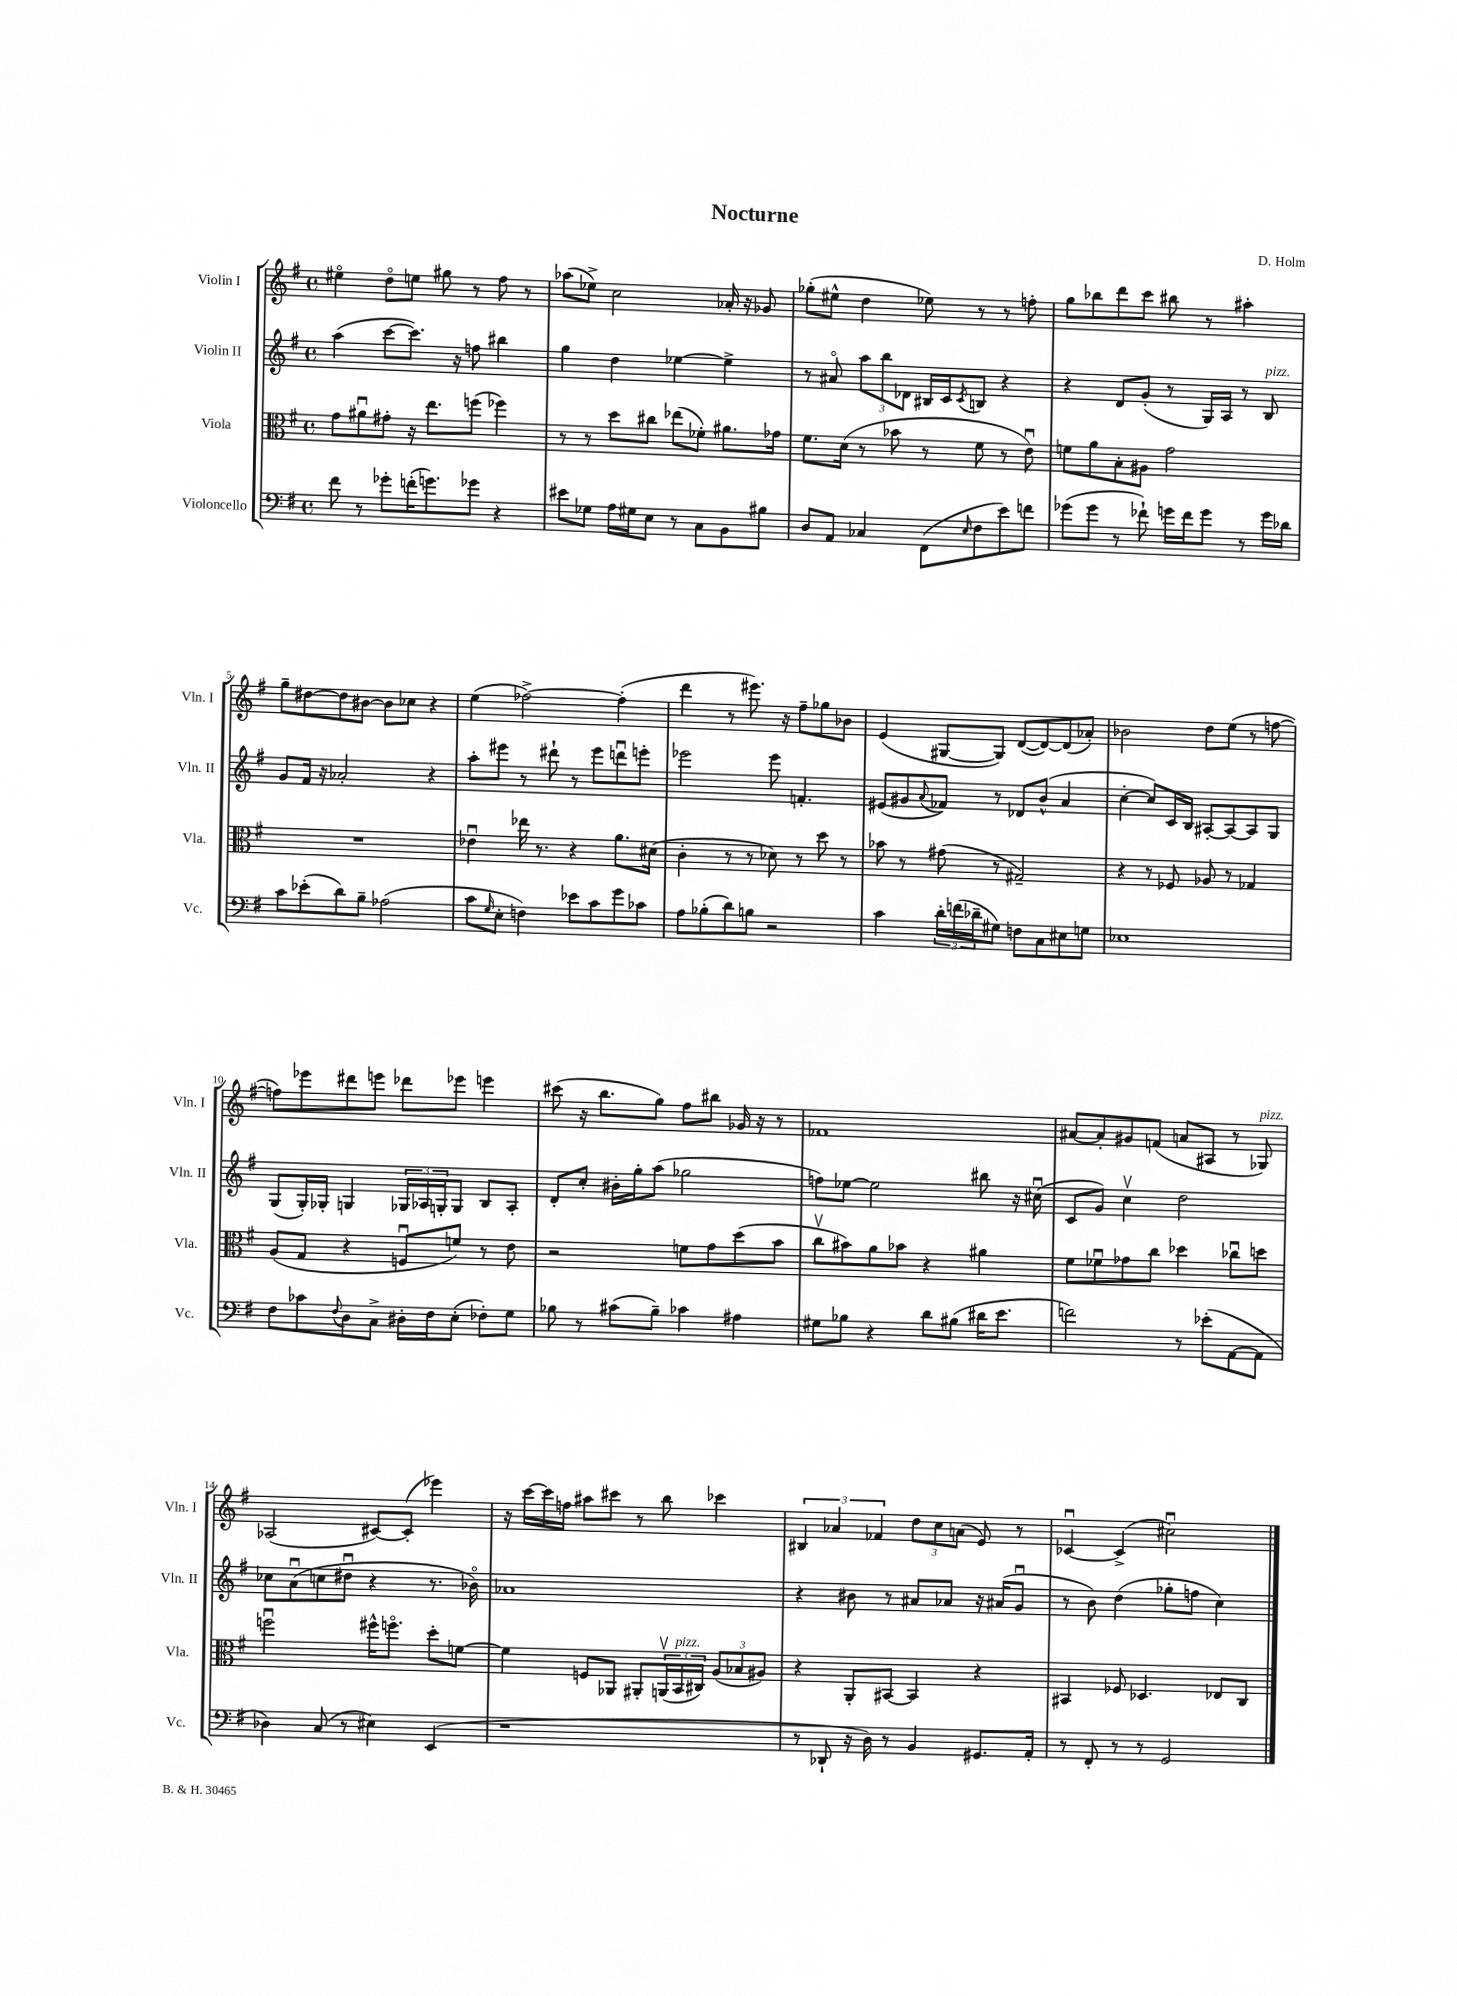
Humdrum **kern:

**kern	**kern	**kern	**kern
*part4	*part3	*part2	*part1
*staff4	*staff3	*staff2	*staff1
*I"Violoncello	*I"Viola	*I"Violin II	*I"Violin I
*I'Vc.	*I'Vla.	*I'Vln. II	*I'Vln. I
*clefF4	*clefC3	*clefG2	*clefG2
*k[f#]	*k[f#]	*k[f#]	*k[f#]
*M4/4	*M4/4	*M4/4	*M4/4
*met(c)	*met(c)	*met(c)	*met(c)
=1	=1	=1	=1
8f#\	8g\L	(4aa\	4ee#X\
8r	8a#Xu\	.	.
8g-X'\L	8g#X'\J	[8ccc\L	8dd\L
(16fn'\K	16r	8.ccc\J])	8een\J
8.gn\)	8.ee\L	.	.
.	.	.	8gg#X\
.	.	16r	.
8g-X\J	(8ffn\J	8ffn\	8r
4r	4ff-X\)	4bb#X\	8ff#\
.	.	.	8r
=2	=2	=2	=2
8e#X\L	8r	4gg\	(8aa-X\L
8G-X\J	8r	.	8ee-X^\J)
16A\LL	8dd\L	4dd\	2cc\
16G#X\J	.	.	.
8E\J	8cc#X\J	.	.
8r	(8ee-X\L	[4ee-X\	.
8C\L	8f-X'\J)	.	.
8BB\	8.a#X\L	4ee-^\]	16a-X'/
.	.	.	16r
8B#X\J	.	.	8g-X/
.	16g-X\Jk	.	.
=3	=3	=3	=3
8D/L	8.f#\L	8r	(8gg-X'\L
8AA/J	.	8a#X/	8ee#X^^\J
.	(16d\Jk	.	.
4C-X/	8r	12aa\L	4dd\
.	.	12bb\	.
.	8b-X\	.	.
.	.	12d-X\J	.
(8FF#\L	8r	16B#X/LL	8ee-X\)
.	.	16c/J	.
16qqE/	.	8qc/	.
8F#\	8f#\	8Bn/J	8r
8e\)	8r	4r	8r
8fn\J	8eu\)	.	8ffn'\
=4	=4	=4	=4
(8g-X\L	8fn\L	4r	8gg\L
8g-\J	8a\	.	8bb-X\
8r	8B'\	8d/L	8ddd\
8f-X`\)	8A#X\J	(8g'/J	8ccc\J
16gn\LL	2g\	8r	8bb#X\
16f-\J	.	.	.
8g\J	.	16G/LL)	8r
.	.	16A/JJ	.
8r	.	8r	4aa#X'\
!	!	!LO:TX:a:i:t=pizz.	!
16g\LL	.	8B/	.
16d-X\JJ	.	.	.
!!LO:LB:g=z
=5	=5	=5	=5
8c\L	1r	8g/L	8gg~\L
(8e-X'\	.	16f#/Jk	[8dd#X\
.	.	16r	.
8d\)	.	2a-X'/	8dd#\]
8B~\J	.	.	[8b#X\J
(2A-X\	.	.	8b#\L]
.	.	.	8cc-X\J
.	.	4r	4r
=6	=6	=6	=6
8c\L	4e-Xu\	8aa'\L	(4ee\
16qqG/	.	.	.
8E'\J	.	8eee#X\J	.
4Fn\)	16ee-X\	8r	[2ff-X^\)
.	8.r	.	.
.	.	8ddd#X`\	.
8e-X\L	4r	8r	.
8c\	.	8eee#\L	.
8g\	8.a\L	8dddnu\	(4ff-'\]
8c-X\J	.	8eeen'\J	.
.	(16d#X\Jk	.	.
=7	=7	=7	=7
8A\L	4c'\	2eee-X\	4ddd\
(8B-X'\	.	.	.
8d\)	8r	.	8r
8Bn\J	8r	.	8.eee#X\)
2r	8d-X\)	8eee-\	.
.	.	.	16r
.	8r	4.fn'/	8ff#~\L
.	8dd\	.	8gg-X\
.	8r	.	8b-X\J
=8	=8	=8	=8
4c\	8b-X\	(8e#X/L	(4e/
.	8r	8g#X/	.
.	.	8qqa/	.
24d'\LL	(8g#X\	8f-X/J)	[8G#X/L
(24fn\	.	.	.
24d-X~\J	.	.	.
8G#X\J)	8r	8r	8G#/J])
8Fn\L	2G#X~/)	8d-X/L	([8d/L
8C\	.	(8b^^/J	8d/_)
8E#X\	.	4a/	(8d/]
8Gn\J	.	.	8a-X'/J)
=9	=9	=9	=9
1E-X	4r	[4cc'\	2b-X\
.	8r	8cc/L])	.
.	8F-X/	16c/L	.
.	.	16B/JJ	.
.	8A-X/	[8A#X'/L	8dd\L
.	8r	8A#/_	(8ee\J
.	4G-X/	8A#/]	8r
.	.	8G/J	[8ffn\
!!LO:LB:g=z
=10	=10	=10	=10
8F#\L	(8A/L	(8G/L	8ffn\L])
8c-X\	8G/J	16G'/L)	8eee-X\
.	.	16G-X'/JJ	.
8qqF#/	.	.	.
8D\	4r	4Gn/	8ddd#X\
8C^\J	.	.	8eeen\J
16D#X'\LL	8Fnu/L	24G-X/LL	8ddd-X\L
.	.	24A-X/	.
16F#\J	.	.	.
.	.	24Gn'/J	.
(8E'\J	8fn/J)	8G/J	8eee-X\J
8F-X'\L)	8r	8B/L	4eeen\
8G\J	8e\	8A-'/J	.
=11	=11	=11	=11
8B-X\	2r	8d'/L	(8ccc#X\
8r	.	8cc'/J	16r
.	.	.	8.bb\L
(8c#X\L	.	16b#X'\LL	.
.	.	16gg'\J	.
8B-~\J)	.	(8aa\J	8gg\J)
4c-X\	8fn\L	2gg-X\	8ff#\L
.	8g\	.	8bb#X\J
4A#X\	(8dd\	.	16g-X/
.	.	.	16r
.	8b\J	.	8r
=12	=12	=12	=12
8G#X\L	8ccv\L	8ffn\L)	1f-X
8B-X\J	8b#X\)	[8ee-X\J	.
4r	8a\	2ee-\]	.
.	8b-X\J	.	.
8d\L	4r	.	.
(8B#X\J	.	.	.
16d#X\KL	4a#X\	8bb#X\	.
8.e\J	.	.	.
.	.	16r	.
.	.	(16cc#Xu\	.
=13	=13	=13	=13
2fn\)	8f#\L	8c/L	[8a#X/L
.	8f-Xu\	8g/J)	8a#'/]
.	8g-X\	4ccv\	8g#X/
.	8cc\J	.	(8fn/J
8r	4dd-X\	2dd\	8an/L
(8e-X'\L	.	.	8A#X/J
[8AA\	8cc-Xu\L	.	8r
!	!	!	!LO:TX:a:i:t=pizz.
8AA\J]	8ddn\J	.	8G-X/)
!!LO:LB:g=z
=14	=14	=14	=14
4D-X\)	2ffnu\	8cc-X\L	(2A-X/
.	.	(8au\	.
(8C/	.	8ccn\	.
8r	.	8dd#Xu\J	.
4E#X\)	16ff#X^^\KL	4r	[8c#X/L)
.	8.ffn\J	.	.
.	.	.	(8c#'/J]
(4EE/	8dd'\L	8.r	4eee-X\)
.	[8fn\J	.	.
.	.	16b-X\)	.
=15	=15	=15	=15
1r	4f\]	1a-X	16r
.	.	.	[16ccc\LL
.	.	.	16ccc\]
.	.	.	16ffn\JJ
.	8Fn/L	.	8aa#X\L
.	8AA-X/J	.	8ccc#X\J
.	8AA#X'/L	.	8r
.	(24AAnv/L	.	8bb\
!	!LO:TX:a:i:t=pizz.	!	!
.	24BB/	.	.
.	24C#X/JJ)	.	.
.	(12A/L	.	4ccc-X\
.	12B-X/	.	.
.	12A#X/J)	.	.
=16	=16	=16	=16
8r	4r	4r	6B#X/
8DD-X`/	.	.	.
.	.	.	6a-X/
16r	8AA'/L	8b#X\	.
16D\)	.	.	.
.	.	.	6f-X/
8r	[8BB#X/J	8r	.
4BB/	4BB#/]	8a#X/L	12dd\L
.	.	.	12cc\
.	.	8a-X/J	.
.	.	.	(12an\J
8.GG#X/L	4r	16r	8e/)
.	.	(16a#X/KL	.
.	.	8gu/J	8r
16AA'/Jk	.	.	.
=17	=17	=17	=17
8r	4BB#X/	8r	[4c-Xu/
8FF#'/	.	8b\)	.
8r	8F-X/	(4dd\	(4c-^/]
8r	4.D-X/	.	.
2GG/	.	8gg-X'\L	2cc#Xu\)
.	.	8ffn\J	.
.	8E-X/L	4cc\)	.
.	8C/J	.	.
==	==	==	==
*-	*-	*-	*-
